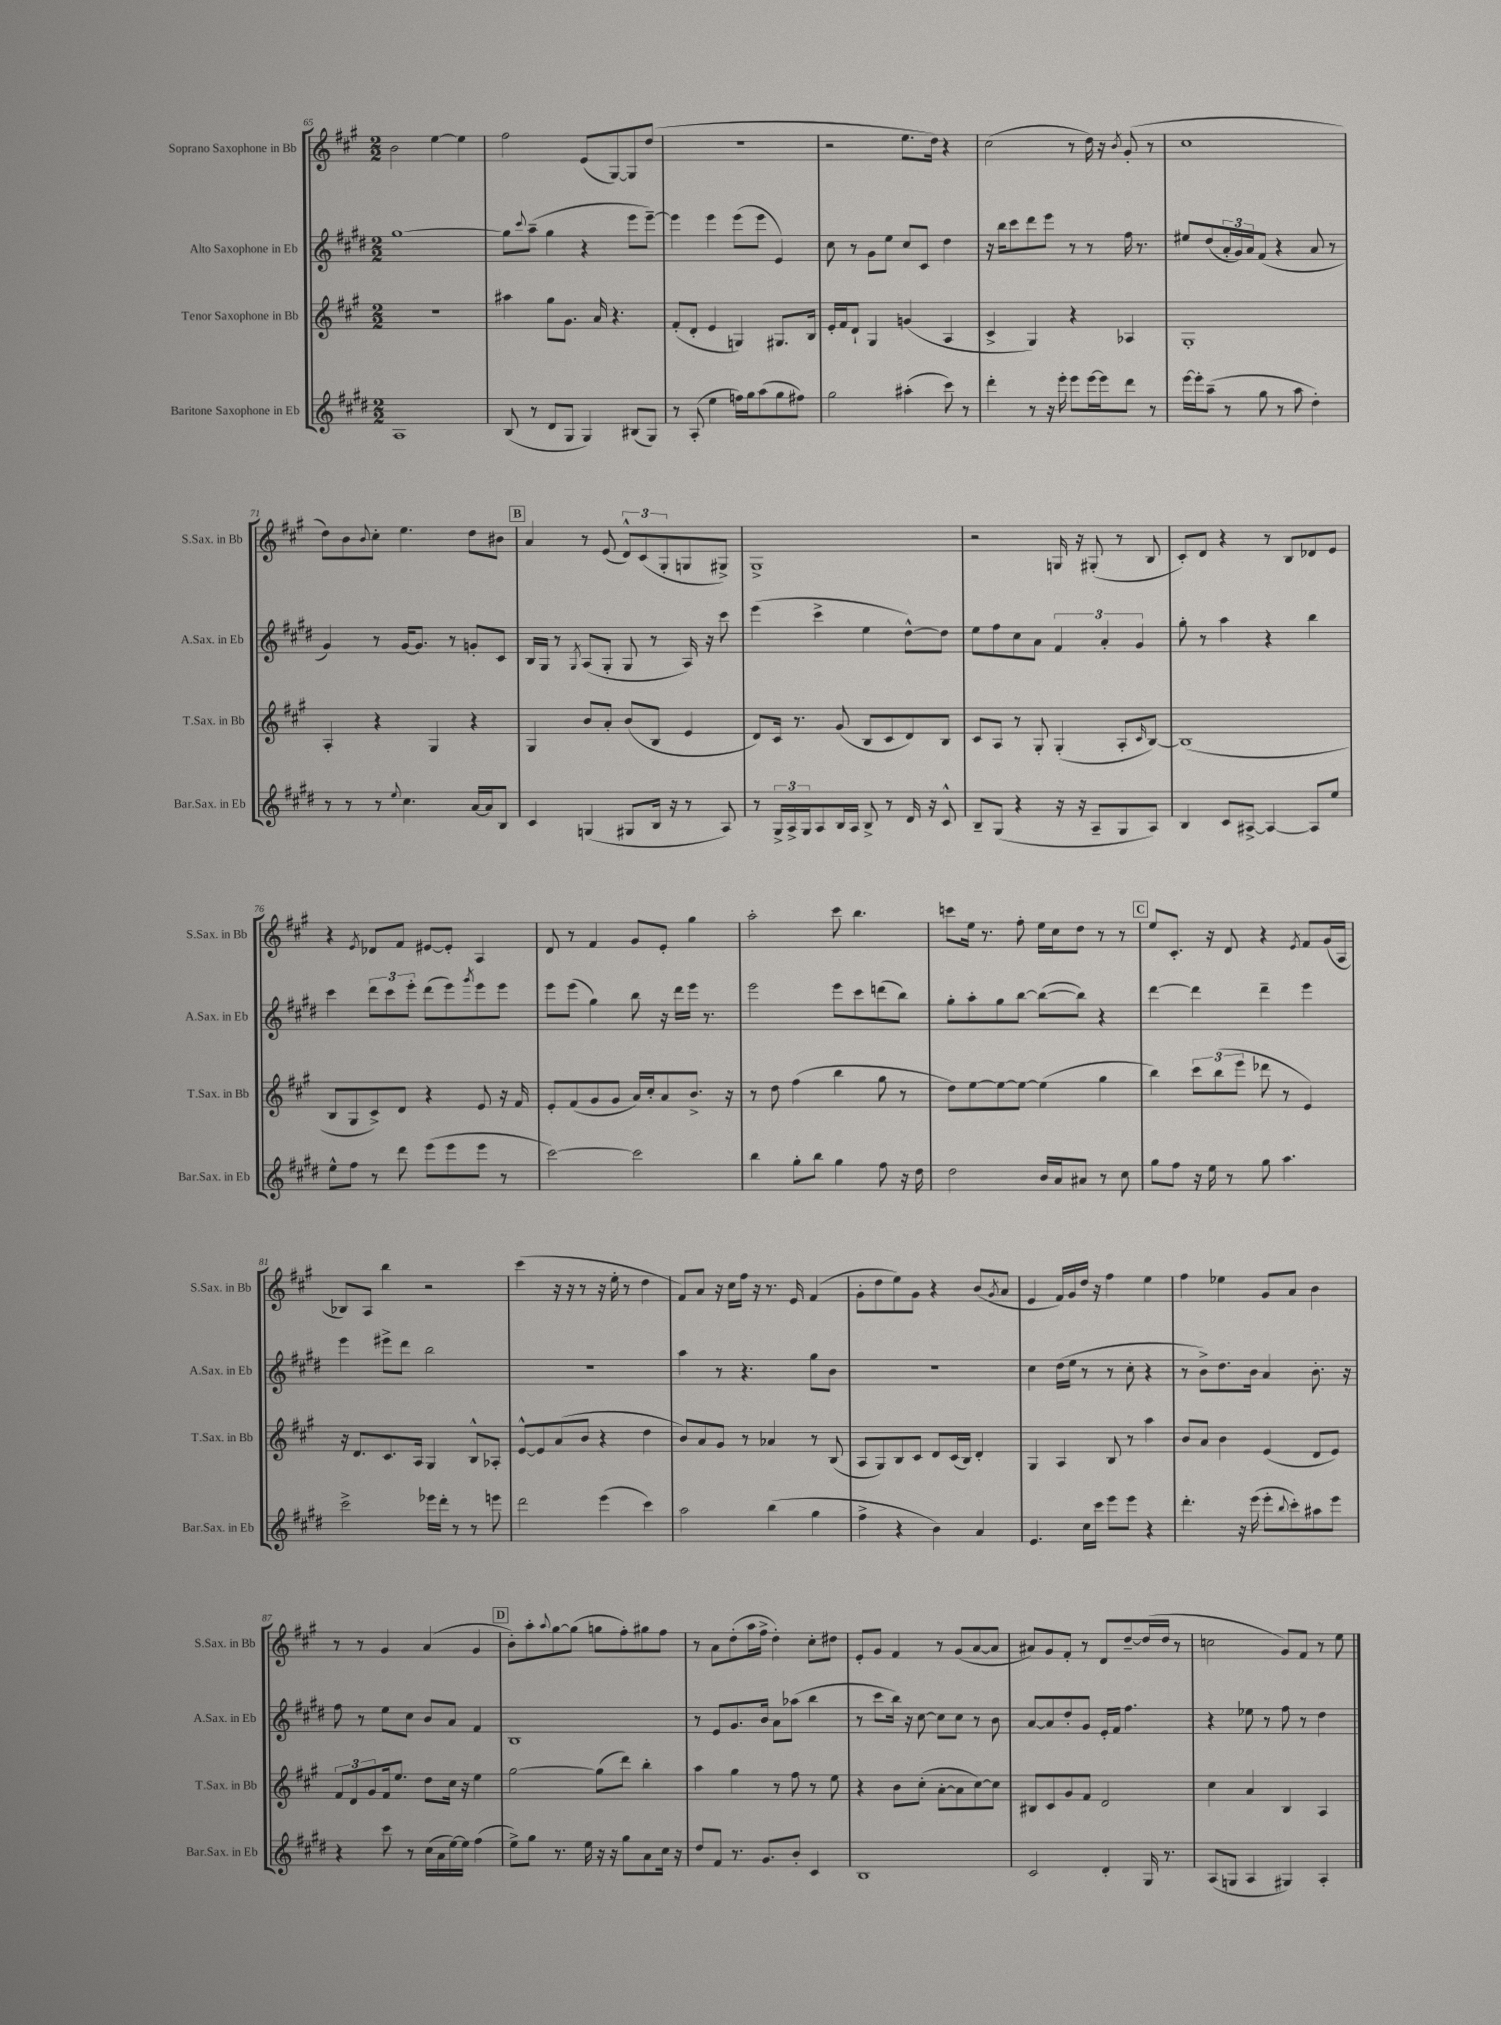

**kern	**kern	**kern	**kern
*staff4	*staff3	*staff2	*staff1
*clefG2	*clefG2	*clefG2	*clefG2
*k[f#c#g#d#]	*k[f#c#g#]	*k[f#c#g#d#]	*k[f#c#g#]
*M2/2	*M2/2	*M2/2	*M2/2
1A	1r	[1gg#	2b\
.	.	.	[4ee\
.	.	.	4ee\]
=	=	=	=
(8B/	4aa#\	8gg#\]L	2ff#\
.	.	8qqccc#/	.
8r	.	(8aa~\J	.
8d#/L	8gg#\L	4gg#\	.
8G#/J	8.g#\J	.	.
4G#/)	.	4r	(8e/L
.	16a/	.	.
.	4.r	.	[8G#/)
(8B#/L	.	8eee\L	8G#/]
8G#/J)	.	[8eee~\J)	(8dd/J
=	=	=	=
8r	(8f#'/L	4eee\]	1r
(8A'/	8d'/J	.	.
4ee\	4e/	4eee\	.
16ff\LL)	4G/)	(8eee\L	.
16gg#\J	.	.	.
(8aa\	.	8eee\J	.
8gg#\	8.G#/L	4e/)	.
8ff#\J)	.	.	.
.	16B/Jk	.	.
=	=	=	=
2gg#\	16e'/LL	8cc#\	2r
.	16f#/J	.	.
.	8d`/J	8r	.
.	4G#/	8g#\L	.
.	.	8ee\J	.
(4aa#'\	(4g/	8cc#/L	8.ee\L
.	.	8c#/J	.
.	.	.	16dd\Jk)
8ccc#\)	4A/	4dd#\	4r
8r	.	.	.
=	=	=	=
4ddd#'\	4c#^/	16r	(2cc#\
.	.	16bb\LK	.
.	.	8ccc#\	.
8r	4G#/)	8ddd#\	.
16r	.	8eee\J	.
16eee'\	.	.	.
8eee\L	4r	8r	8r
[16eee\L	.	8r	16dd\)
16eee\]J	.	.	16r
.	.	.	8qb/
8ddd#\J	4A-/	16ff#\	(8g#'/
.	.	8.r	.
8r	.	.	8r
=	=	=	=
[16eee\LL	1G#'	8ee#/L	1cc#
16eee'\]J	.	.	.
(8aa~\J	.	(8dd#/	.
8r	.	24a'/L	.
.	.	24g#/)	.
.	.	24a/J	.
8gg#\	.	(8f#/J	.
8r	.	4r	.
8aa\	.	.	.
4dd#'\)	.	8a/	.
.	.	8r	.
=	=	=	=
8r	4A'/	4g#/)	8dd\L)
8r	.	.	8b\
.	.	.	8qqb/
8r	4r	8r	8cc#'\J
8qqee/	.	.	.
4.cc#\	.	[16g#/LK	4.ee\
.	.	8.g#/]J	.
.	4G#/	.	.
.	.	8r	.
[16a/LL	4r	8g'/L	8dd\L
16a/]J	.	.	.
8B/J	.	8c#/J	8b#\J
=	=	=	=
4c#/	4G#/	16B/LL	4a/
.	.	16G#/JJ	.
.	.	8r	.
.	.	8qG#/	.
(4G/	8b/L	(8A/L	8r
.	8a'/J	8G#'/J	(8e/
8G#/L	(8b/L	8G#/	12d^^/L)
.	.	.	(12c#/
16B/Jk	8B/J	8r	.
.	.	.	12G#'/
16r	.	.	.
8r	4e/	16A/)	8G/
.	.	16r	.
8A/)	.	8ccc#\	8G#^/J)
=	=	=	=
8r	8d/L)	(4eee\	1G#^
24G#^/LL	16c#/Jk	.	.
24A^/	.	.	.
.	8.r	.	.
24G#/J	.	.	.
8A/	.	4ccc#^\	.
16B/L	(8g#/	.	.
16A/JJ	.	.	.
8B^/	8B/L	4ee\	.
8r	8c#/	.	.
16d#/	8d/)	[8dd#^^\L)	.
16r	.	.	.
8c#^^/	8B/J	8dd#\]J	.
=	=	=	=
8B~/L	8c#/L	8ee\L	2r
(8G#/J	8A/J	8ff#\	.
4r	8r	8cc#\	.
.	8G#'/	8a\J	.
16r	(4G#'/	6f#/	16G/
16r	.	.	16r
8A~/L	.	.	(8G#'/
.	.	6a'/	.
8G#/	8A'/L	.	8r
.	.	6g#/	.
.	16qqc#/	.	.
8A/J)	[8B/J)	.	8B/
=	=	=	=
4B/	(1B]	8gg#'\	8c#'/L)
.	.	8r	8d/J
8c#/L	.	4aa\	4r
[8A#^/J	.	.	.
4A#/_	.	4r	8r
.	.	.	8B/L
8A#/]L	.	4bb\	8d-/
8ee/J	.	.	8e/J
=	=	=	=
8ee^^\L	8B/L	4ccc#\	4r
8ff#\J	8G#/	.	.
.	.	.	8qe/
8r	8c#^/)	12ddd#\L	8d-/L
.	.	12ccc#\	.
8ddd#\	8d/J	.	8f#/J
.	.	12eee'\J	.
(8eee\L	4r	(8ddd#\L	[8e#/L
8eee\	.	8eee\)	8e#'/]J
.	.	8qggg#/	.
8eee\J	8e/	8eee\	4A/
8r	16r	8eee\J	.
.	16f#/	.	.
=	=	=	=
[2ccc#\)	8e'/L	8eee\L	8d/
.	(8f#/	(8eee\J	8r
.	8g#/	4gg#\)	4f#/
.	8g#/J	.	.
2ccc#\]	16a/LL)	8bb\	8g#/L
.	16cc#'/J	.	.
.	8a/	16r	8e'/J
.	.	16ddd#\LL	.
.	8.b^/J	16eee\JJ	4gg#\
.	.	8.r	.
.	16r	.	.
=	=	=	=
4bb\	8r	2eee\	2aa'\
.	8dd\	.	.
8gg#'\L	(4ff#\	.	.
8bb\J	.	.	.
4gg#\	4bb\	8eee\L	8ccc#\
.	.	8ccc#\	4.bb\
8ff#\	8gg#\	(8ddd\	.
16r	8r	8bb\J)	.
16dd#\	.	.	.
=	=	=	=
2dd#\	8dd\L)	8gg#'\L	8ccc\L
.	[8ee\	8aa'\	16ee\Jk
.	.	.	8.r
.	8ee\_	8gg#\	.
.	8ee\_J	[8bb\J	8ff#'\
16b/LL	(4ee\]	(8bb\_L	16ee\LL
16a/J	.	.	16cc#\J
8a#/J	.	8bb\]J)	8dd\J
8r	4gg#\	4r	8r
8cc#\	.	.	8r
=	=	=	=
8gg#\L	4bb\)	[4ddd#\	8ee/L
8ff#\J	.	.	8.c#'/J
16r	12ccc#\L	4ddd#\]	.
16ee\	.	.	16r
.	(12bb\	.	.
8r	.	.	8d/
.	12eee\J	.	.
8gg#\	8ddd-\	4ddd#~\	4r
4.aa\	8r	.	.
.	.	.	8qe/
.	4e/)	4eee\	8f#/L
.	.	.	(16g#/L
.	.	.	16A/JJ
=	=	=	=
2ccc#^\	16r	4eee\	8B-/L)
.	8.d/L	.	.
.	.	.	8A/J
.	8.c#/	8eee#^\L	4bb\
.	.	8ddd#\J	.
.	16A/Jk	.	.
16eee-\LL	4G#/	2bb\	2r
16ddd#'\JJ	.	.	.
8r	.	.	.
8r	8B^^/L	.	.
8eee\	8A-'/J	.	.
=	=	=	=
2ddd#\	[8e^^/L	1r	(4ccc#\
.	8e/]	.	.
.	(8a/	.	16r
.	.	.	16r
.	8b/J	.	8r
(4eee\	4r	.	16r
.	.	.	16ee'\
.	.	.	8r
4ccc#\)	4dd\	.	4dd\
=	=	=	=
2aa\	8b/L)	4aa\	8f#/L)
.	8a/	.	8a/J
.	8g#/J	8r	16r
.	.	.	16cc#\LL
.	8r	4.r	16ff#\JJ
.	.	.	16r
(4bb\	4a-/	.	8.r
.	.	.	16e/
4gg#\	8r	8gg#\L	(4f#/
.	(8B/	8b\J	.
=	=	=	=
4ff#^\	8A/L	1r	8g#'\L
.	8G#/)	.	8dd\
4r	8B/	.	8ee\)
.	8c#/J	.	8g#\J
4b\)	8d/L	.	4r
.	(16c#/L	.	.
.	16B/JJ)	.	.
4a/	4d'/	.	(8b/L
.	.	.	8qg#/
.	.	.	8a/J
=	=	=	=
4.e/	4G#/	4cc#\	4e/
.	4A/	(16dd#\LL	16f#/LL)
.	.	16ee\JJ	16g#/
16cc#\LL	.	8r	16dd/JJ
16ccc#\JJ	.	.	16r
8eee\L	8B/	8r	4ff#\
8eee\J	8r	8cc#'\	.
4r	4aa\	4r	4ee\
=	=	=	=
4.ddd#'\	8b/L	8r	4ff#\
.	8a/J	8b^\L)	.
.	4b\	8.dd#\	4ee-\
16r	.	.	.
(16eee\	.	16b\Jk	.
8eee'\L	(4e/	4a/	8g#/L
8qqbb/	.	.	.
8ccc#'\)	.	.	8a/J
8aa#\	8d/L	8.b'\	4b\
8eee\J	8e/J)	.	.
.	.	16r	.
=	=	=	=
4r	12f#/L	8ff#\	8r
.	12d/	.	.
.	.	8r	8r
.	12g#/	.	.
8ccc#\	16f#/k	8ee\L	4g#/
.	8.ee/J	.	.
8r	.	8cc#\J	.
(16cc#\LL	8dd\L	8b/L	(4a/
16a\	.	.	.
[16ee\)	16cc#\Jk	8a/J	.
16ee\]JJ	16r	.	.
(4ff#\	4ee\	4f#/	4g#/
=	=	=	=
8ee^\L)	[2gg#\	1B	8b'\L)
8gg#\J	.	.	8aa'\
.	.	.	8qqaa/
8.r	.	.	[8gg#\
.	.	.	(8gg#\]J
16ee\	.	.	.
16r	(8gg#\]L	.	8gg\L
16r	.	.	.
8gg#\L	8ddd\J)	.	8ff#'\)
8a\	4bb'\	.	8gg#\
16cc#\Jk	.	.	8ff#\J
16r	.	.	.
=	=	=	=
8dd#/L	4aa\	8r	8r
8f#/J	.	8e/L	8a\L
8.r	4gg#\	8.g#/	(8dd'\
.	.	.	16aa\L
8.g#/L	.	16b/Jk	16ff#^\JJ
.	8r	8a\L	4dd'\)
8b'/J	8ff#\	(8aa-\J	.
4c#/	8r	4bb\	8cc#'\L
.	8ee\	.	8dd#\J
=	=	=	=
1B	4r	8r	8e'/L
.	.	8ccc#\L	8g#/J
.	8b\L	16bb\Jk)	4f#/
.	.	16r	.
.	(8cc#'\J	[8cc#\	.
.	[8a'\L	8cc#\]L	8r
.	8a\]	8cc#\J	(8g#/L
.	[8cc#\)	8r	[8a/
.	8cc#\]J	8b\	8a/]J
=	=	=	=
2c#/	8B#/L	[8a/L	8a#/L)
.	8c#/	8a/]	8g#/
.	8g#/	8dd#'/	8f#'/J
.	8f#/J	8g#/J	8r
4d#'/	2d/	16e'/LL	8d/L
.	.	16f#/JJ	.
.	.	4.ff#\	[8dd~/
16G#/	.	.	(16dd/]L
8.r	.	.	16dd/JJ
.	.	.	8r
=	=	=	=
(8A/L	4cc#\	4r	2cc\
8G/J	.	.	.
4A/	4a/	8ee-\	.
.	.	8r	.
4G#/)	4B/	8ff#\	8g#/L)
.	.	8r	8f#/J
4A'/	4A/	4dd#\	8r
.	.	.	8ee\
==	==	==	==
*-	*-	*-	*-
